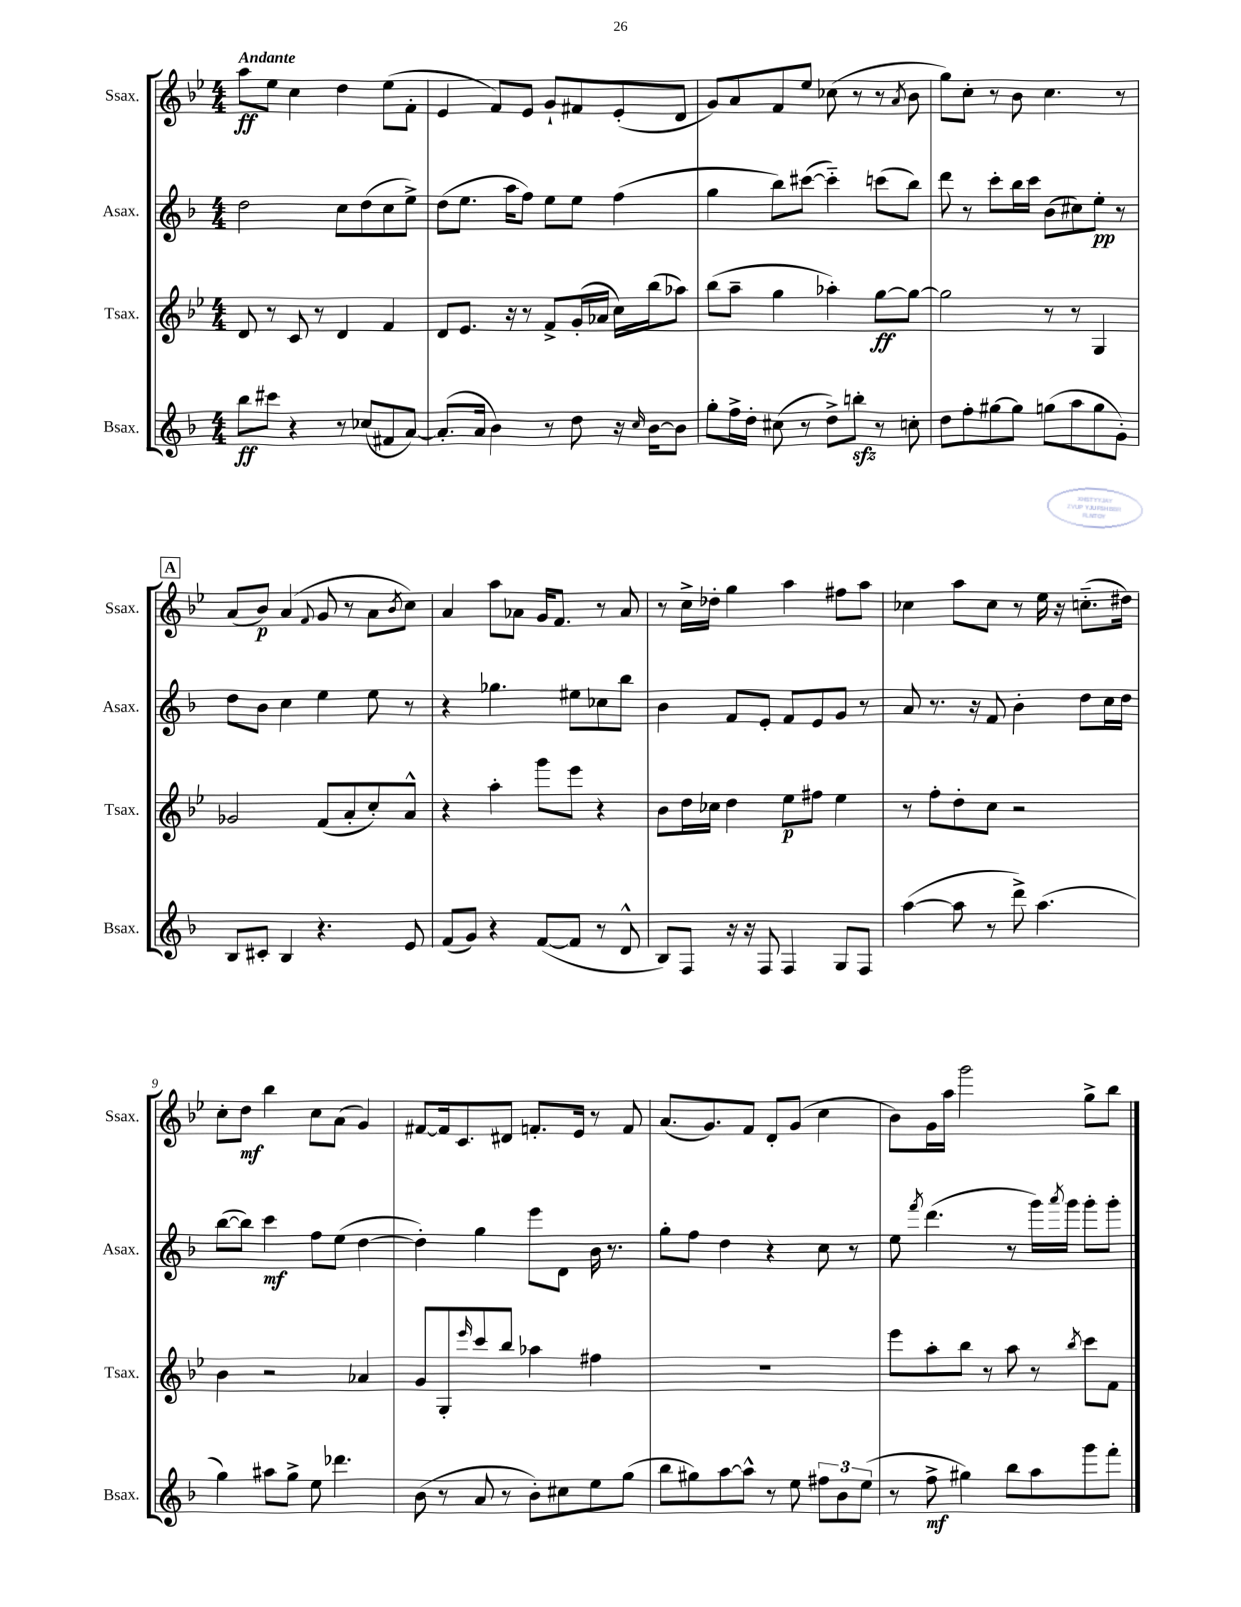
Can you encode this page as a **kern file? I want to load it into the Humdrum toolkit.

**kern	**kern	**kern	**kern
*staff4	*staff3	*staff2	*staff1
*clefG2	*clefG2	*clefG2	*clefG2
*k[b-]	*k[b-e-]	*k[b-]	*k[b-e-]
*M4/4	*M4/4	*M4/4	*M4/4
8bb-\L	8d/	2dd\	8aa\L
8ccc#\J	8r	.	8ee-\J
4r	8c/	.	4cc\
.	8r	.	.
8r	4d/	8cc\L	4dd\
(8cc-/L	.	(8dd\	.
8f#/	4f/	8cc\	(8ee-\L
[8a/J)	.	8ee^\J)	8f'\J
=	=	=	=
(8.a'/]L	8d/L	(8dd\L	4e-/
.	8.e-/J	8.ee\J	.
16a/Jk	.	.	.
4b-\)	.	.	8f/L)
.	16r	16aa\LK	.
.	8r	8ff\J)	8e-/J
8r	8f^/L	8ee\L	8g`/L
8dd\	(16g'/L	8ee\J	8f#/
.	16a-/JJ	.	.
16r	16cc\LL)	(4ff\	(8e-'/
16qqcc/	.	.	.
[16b-\LK	(16bb-\J	.	.
8b-\]J	8aa-\J)	.	8d/J
=	=	=	=
8gg'\L	(8bb-\L	4gg\	8g/L)
16ff^\L	8aa~\J	.	8a/
16dd'\JJ	.	.	.
(8cc#\	4gg\	8bb-\L)	8f/
8r	.	([8ccc#\J	8ee-/J
8dd^\L)	4aa-'\)	4ccc#'~\])	(8cc-\
8bb'\J	.	.	8r
8r	[8gg\L	(8ccc\L	8r
.	.	.	8qa/
8cc'\	8gg\_J	8bb-\J)	8b-\
=	=	=	=
8dd\L	2gg\]	8ddd\	8gg\L)
8ff'\	.	8r	8cc'\J
[8gg#\	.	8ccc'\L	8r
8gg#\]J	.	16bb-\L	8b-\
.	.	16ccc\JJ	.
(8gg\L	8r	(8b-\L	4.cc\
8aa\	8r	8cc#\)	.
8gg\	4G/	8ee'\J	.
8g'\J)	.	8r	8r
=	=	=	=
8B-/L	2g-/	8dd\L	(8a/L
8c#'/J	.	8b-\J	8b-/J)
4B-/	.	4cc\	(4a/
.	.	.	8qqf/
4.r	(8f/L	4ee\	8g/
.	8a'/	.	8r
.	8cc'/)	8ee\	8a\L
.	.	.	8qb-/
8e/	8a^^/J	8r	8cc\J)
=	=	=	=
(8f/L	4r	4r	4a/
8g/J)	.	.	.
4r	4aa'\	4.gg-\	8aa\L
.	.	.	8a-\J
([8f/L	8ggg\L	.	16g/LK
.	.	.	8.f/J
8f/]J	8eee-\J	8ee#\L	.
8r	4r	8cc-\	8r
8d^^/	.	8bb-\J	8a-/
=	=	=	=
8B-/L)	8b-\L	4b-\	8r
8F/J	16dd\L	.	16cc^\LL
.	16cc-\JJ	.	16dd-'\JJ
16r	4dd\	8f/L	4gg\
16r	.	.	.
8F/	.	8e'/J	.
4F/	8ee-\L	8f/L	4aa\
.	8ff#\J	8e/	.
8G/L	4ee-\	8g/J	8ff#\L
8F/J	.	8r	8aa\J
=	=	=	=
([4aa\	8r	8a/	4cc-\
.	8ff'\L	8.r	.
8aa\]	8dd'\	.	8aa\L
.	.	16r	.
8r	8cc\J	8f/	8cc-\J
8ddd^\)	2r	4b-'\	8r
(4.aa\	.	.	16ee-\
.	.	.	16r
.	.	8dd\L	(8.cc'~\L
.	.	16cc\L	.
.	.	16dd\JJ	16dd#\Jk)
=	=	=	=
4gg\)	4b-\	([8bb-\L	8cc'\L
.	.	8bb-\]J)	8dd\J
8aa#\L	2r	4ccc\	4bb-\
8gg^\J	.	.	.
8ee\	.	8ff\L	8cc\L
4.ddd-\	.	(8ee\J	(8a\J
.	4a-/	[4dd\	4g/)
=	=	=	=
(8b-\	8g/L	4dd'\])	[8f#/L
8r	8G'/	.	16f#/]k
.	.	.	8.c/
.	16qqeee-/	.	.
8a/	8ccc/	4gg\	.
8r	8bb-/J	.	8d#/J
8b-'\L)	4aa-\	8eee\L	8.f'/L
8cc#\	.	8d\J	.
.	.	.	16e-/Jk
8ee\	4ff#\	16b-\	8r
.	.	8.r	.
(8gg\J	.	.	8f/
=	=	=	=
8bb-\L	1r	8gg'\L	(8.a/L
8gg#\)	.	8ff\J	.
.	.	.	8.g/)
[8aa\	.	4dd\	.
8aa^^\]J	.	.	8f/J
8r	.	4r	8d'/L
8ee\	.	.	(8g/J
12ff#\L	.	8cc\	4cc\
12b-\	.	.	.
.	.	8r	.
(12ee\J	.	.	.
=	=	=	=
8r	8eee-\L	8ee\	8b-\L)
.	.	8qfff/	.
8ff^\	8aa'\	(4.ddd\	16g\L
.	.	.	16aa\JJ
4gg#\)	8bb-\J	.	2ggg\
.	8r	.	.
8bb-\L	8aa\	8r	.
8aa\	8r	16ggg\LL)	.
.	.	8qaaa/	.
.	.	16ggg\JJ	.
.	8qbb-/	.	.
8ggg\	8ccc\L	8ggg'\L	8gg^\L
8fff'\J	8f\J	8ggg'\J	8bb-\J
==	==	==	==
*-	*-	*-	*-
